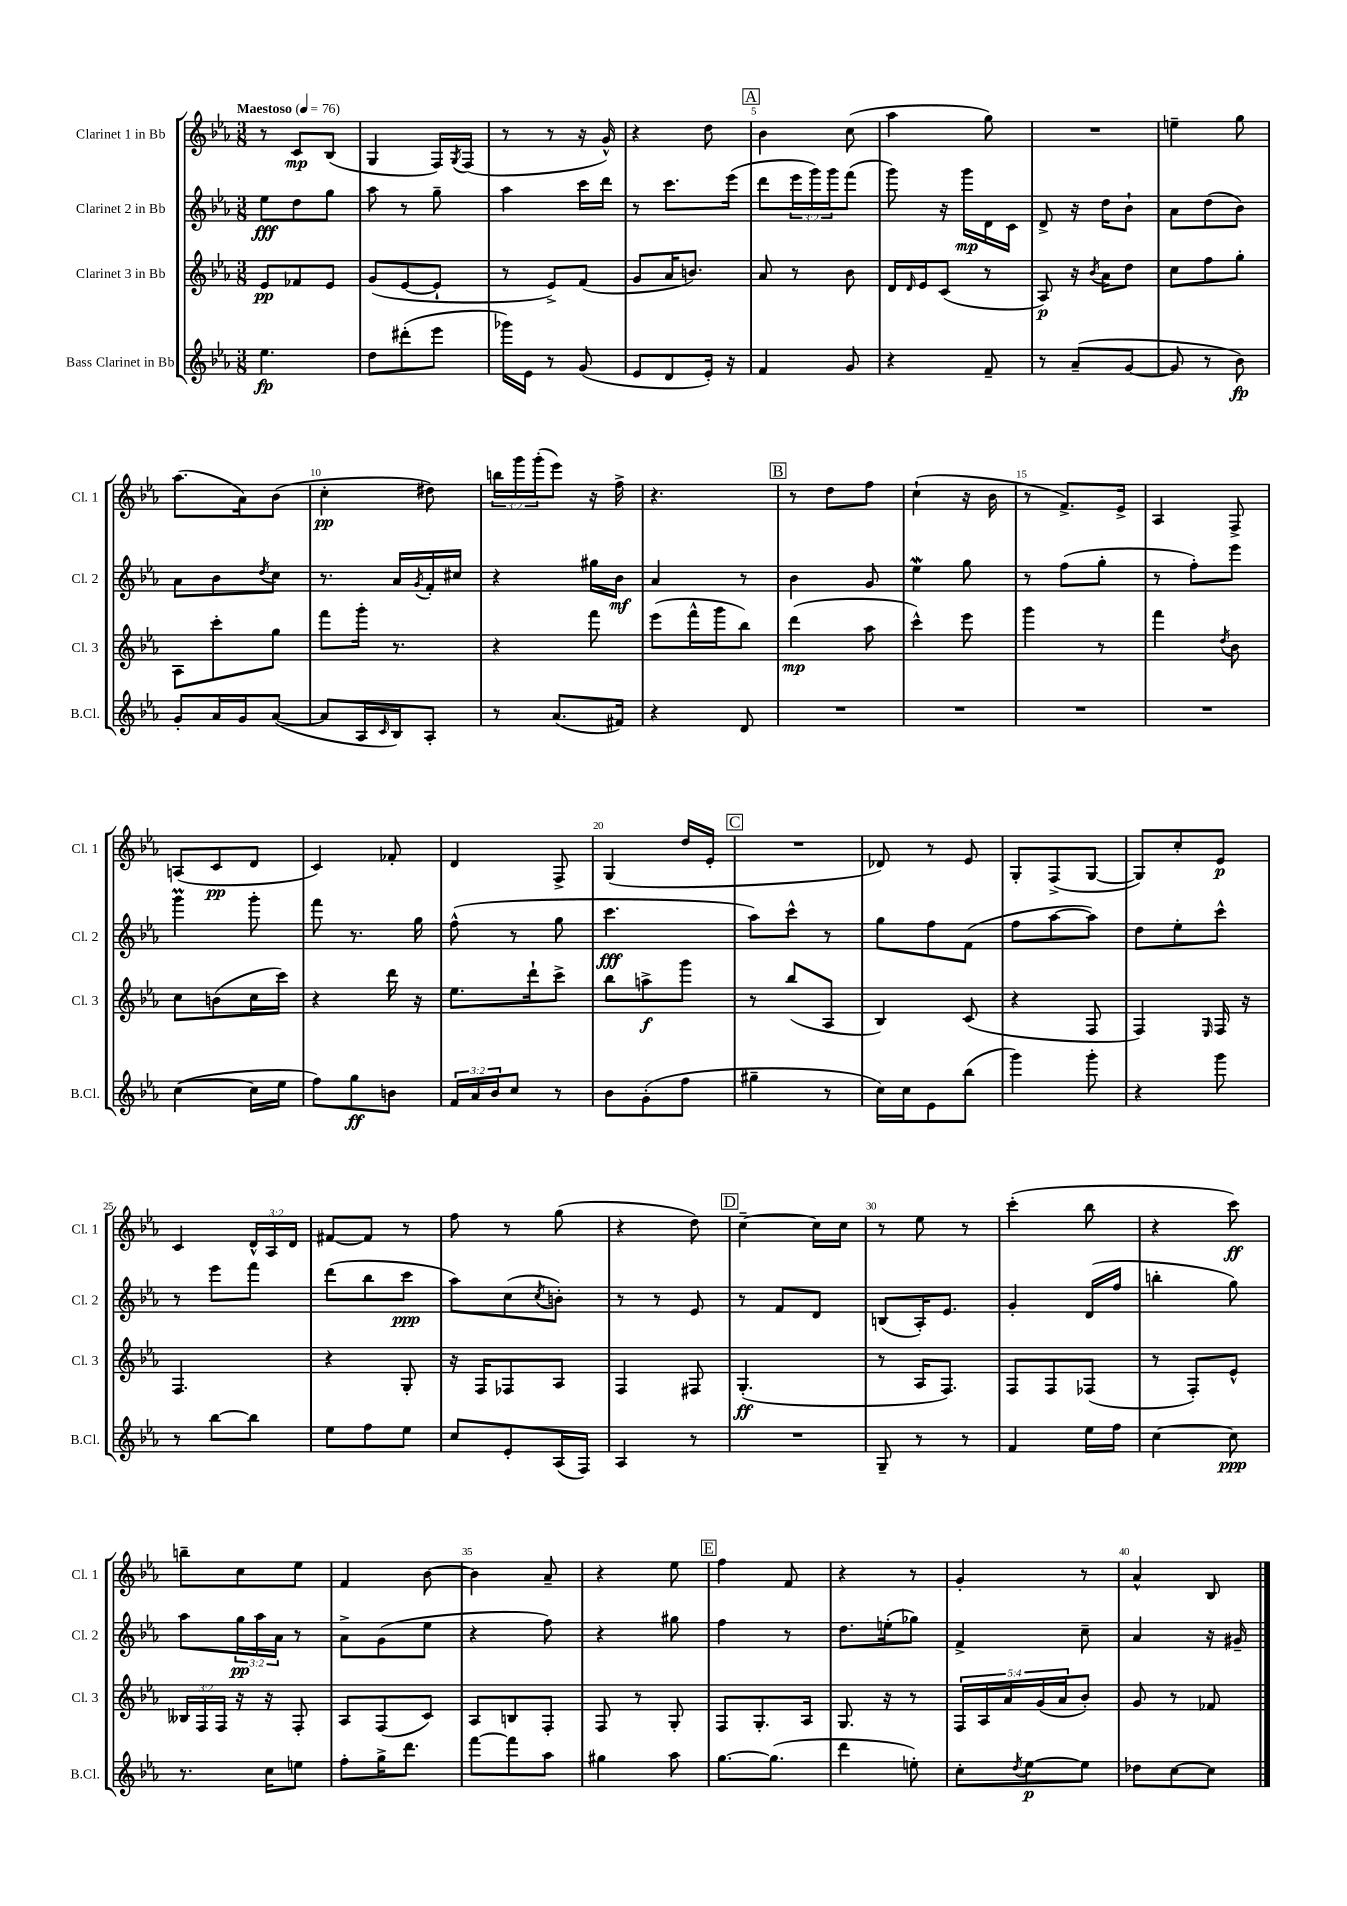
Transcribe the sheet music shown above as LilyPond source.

<<
\new StaffGroup <<
\new Staff = "s0" \with { instrumentName = "Clarinet 1 in Bb" shortInstrumentName = "Cl. 1" } {
    \clef treble \key ees \major \numericTimeSignature \time 3/8 \override Staff.TupletNumber.text = #tuplet-number::calc-fraction-text \tempo "Maestoso" 4 = 76
    r8 c'8\mp bes8( |
    g4 f16) \acciaccatura { g8 } f16( |
    r8 r8 r16 g'16-^) |
    r4 d''8 |
    \mark \markup { \box "A" } bes'4 c''8( |
    aes''4 g''8) |
    R4. |
    e''4-- g''8 |
    aes''8.( aes'16) bes'8( |
    c''4-.\pp dis''8) |
    \tuplet 3/2 { b''16 g'''16 g'''16-.( } ees'''8) r16 f''16-> |
    r4. |
    \mark \markup { \box "B" } r8 d''8 f''8 |
    c''4-!( r16 bes'16 |
    r8 f'8.->) ees'16-> |
    aes4 f8-> |
    a8( c'8\pp d'8 |
    c'4) fes'8-. |
    d'4 f8-> |
    g4( d''16 ees'16-. |
    \mark \markup { \box "C" } R4. |
    des'8) r8 ees'8 |
    g8-. f8->( g8~ |
    g8) c''8-. ees'8\p |
    c'4 \tuplet 3/2 { d'16-^ aes16 d'16 } |
    fis'8~ fis'8 r8 |
    f''8 r8 g''8( |
    r4 d''8) |
    \mark \markup { \box "D" } c''4~-- c''16 c''16 |
    r8 ees''8 r8 |
    c'''4-.( bes''8 |
    r4 c'''8\ff) |
    b''8-- c''8 ees''8 |
    f'4 bes'8~ |
    bes'4 aes'8-- |
    r4 ees''8 |
    \mark \markup { \box "E" } f''4 f'8 |
    r4 r8 |
    g'4-. r8 |
    aes'4-^ bes8 \bar "|." |
}
\new Staff = "s1" \with { instrumentName = "Clarinet 2 in Bb" shortInstrumentName = "Cl. 2" } {
    \clef treble \key ees \major \numericTimeSignature \time 3/8 \override Staff.TupletNumber.text = #tuplet-number::calc-fraction-text
    ees''8\fff d''8 g''8 |
    aes''8 r8 g''8-- |
    aes''4 c'''16 d'''16 |
    r8 c'''8. ees'''16( |
    \mark \markup { \box "A" } d'''8 \tuplet 3/2 { ees'''16 g'''16) g'''16 } f'''8( |
    g'''8) r16 g'''16\mp d'16 c'16 |
    d'8-> r16 d''16 bes'8-! |
    aes'8 d''8( bes'8) |
    aes'8 bes'8 \acciaccatura { d''8 } c''8 |
    r8. aes'16 \acciaccatura { g'8 } f'16-. cis''16 |
    r4 gis''16 bes'16\mf |
    aes'4 r8 |
    \mark \markup { \box "B" } bes'4 g'8 |
    ees''4\mordent g''8 |
    r8 f''8( g''8-. |
    r8 f''8-.) ees'''8 |
    g'''4\prall g'''8-. |
    f'''8 r8. g''16 |
    f''8-^( r8 g''8 |
    c'''4.\fff |
    \mark \markup { \box "C" } aes''8) c'''8-^ r8 |
    g''8 f''8 f'8( |
    f''8 aes''8~ aes''8) |
    d''8 ees''8-. c'''8-^ |
    r8 ees'''8 f'''8 |
    d'''8( bes''8 c'''8\ppp |
    aes''8) c''8( \acciaccatura { c''8 } b'8-.) |
    r8 r8 ees'8 |
    \mark \markup { \box "D" } r8 f'8 d'8 |
    b8( aes16-.) ees'8. |
    g'4-. d'16( f''16 |
    b''4-. g''8) |
    aes''8 \tuplet 3/2 { g''16\pp aes''16 aes'16 } r8 |
    aes'8-> g'8( ees''8 |
    r4 f''8) |
    r4 gis''8 |
    \mark \markup { \box "E" } f''4 r8 |
    d''8. e''16-.( ges''8) |
    f'4-> c''8-- |
    aes'4 r16 gis'16-- \bar "|." |
}
\new Staff = "s2" \with { instrumentName = "Clarinet 3 in Bb" shortInstrumentName = "Cl. 3" } {
    \clef treble \key ees \major \numericTimeSignature \time 3/8 \override Staff.TupletNumber.text = #tuplet-number::calc-fraction-text
    ees'8\pp fes'8 ees'8 |
    g'8( ees'8~ ees'8-! |
    r8 ees'8->) f'8( |
    g'8 aes'16 b'8.) |
    \mark \markup { \box "A" } aes'8 r8 bes'8 |
    d'16 \grace { d'16 } ees'16 c'8( r8 |
    aes8\p) r16 \acciaccatura { bes'8 } aes'16 d''8 |
    c''8 f''8 g''8-. |
    aes8 c'''8-. g''8 |
    f'''8 g'''16-. r8. |
    r4 f'''8 |
    ees'''8( f'''16-^ g'''16 bes''8) |
    \mark \markup { \box "B" } d'''4\mp( aes''8 |
    c'''4-^) ees'''8 |
    g'''4 r8 |
    f'''4 \acciaccatura { d''8 } bes'8 |
    c''8 b'8( c''16 c'''16) |
    r4 d'''16 r16 |
    ees''8. d'''16-! c'''8-> |
    bes''8 a''8->\f g'''8 |
    \mark \markup { \box "C" } r8 bes''8( aes8 |
    bes4) c'8( |
    r4 f8 |
    f4) \grace { ees16 } f16 r16 |
    f4. |
    r4 g8-. |
    r16 f16 fes8 aes8 |
    f4 fis8 |
    \mark \markup { \box "D" } g4.-.\ff( |
    r8 aes16 f8.) |
    f8 f8 fes8( |
    r8 f8-.) ees'8-^ |
    \tuplet 3/2 { beses16 f16 f16 } r16 r16 f8-. |
    aes8 f8( c'8) |
    aes8 b8 f8-. |
    f8 r8 g8-. |
    \mark \markup { \box "E" } f8 g8.-. aes16 |
    g8. r16 r8 |
    \tuplet 5/4 { f16 aes16 aes'16 g'16( aes'16 } bes'8-.) |
    g'8 r8 fes'8 \bar "|." |
}
\new Staff = "s3" \with { instrumentName = "Bass Clarinet in Bb" shortInstrumentName = "B.Cl." } {
    \clef treble \key ees \major \numericTimeSignature \time 3/8 \override Staff.TupletNumber.text = #tuplet-number::calc-fraction-text
    ees''4.\fp |
    d''8 dis'''8-.( ees'''8 |
    ges'''16) ees'16 r8 g'8( |
    ees'8 d'8 ees'16-.) r16 |
    \mark \markup { \box "A" } f'4 g'8 |
    r4 f'8-- |
    r8 aes'8--( g'8~ |
    g'8 r8 bes'8\fp) |
    g'8-. aes'16 g'16 aes'8~( |
    aes'8 aes16 \grace { c'16 } bes16) aes8-. |
    r8 aes'8.( fis'16) |
    r4 d'8 |
    \mark \markup { \box "B" } R4. |
    R4. |
    R4. |
    R4. |
    c''4~( c''16 ees''16 |
    f''8) g''8\ff b'8 |
    \tuplet 3/2 { f'16 aes'16 bes'16 } c''8 r8 |
    bes'8 g'8-.( f''8 |
    \mark \markup { \box "C" } gis''4-- r8 |
    c''16) c''16 ees'8 bes''8( |
    g'''4) g'''8-. |
    r4 g'''8 |
    r8 bes''8~ bes''8 |
    ees''8 f''8 ees''8 |
    c''8 ees'8-. aes16( f16) |
    aes4 r8 |
    \mark \markup { \box "D" } R4. |
    g8-- r8 r8 |
    f'4 ees''16 f''16 |
    c''4~ c''8\ppp |
    r8. c''16 e''8 |
    f''8-. g''16-> d'''8. |
    f'''8~ f'''8 aes''8 |
    gis''4 aes''8 |
    \mark \markup { \box "E" } g''8.~ g''8.( |
    d'''4 e''8-.) |
    c''8-. \acciaccatura { d''8 } ees''8~\p ees''8 |
    des''8 c''8~ c''8 \bar "|." |
}
>>
>>
\layout { \context { \Score \override BarNumber.break-visibility = ##(#f #t #t) barNumberVisibility = #(every-nth-bar-number-visible 5) } }
